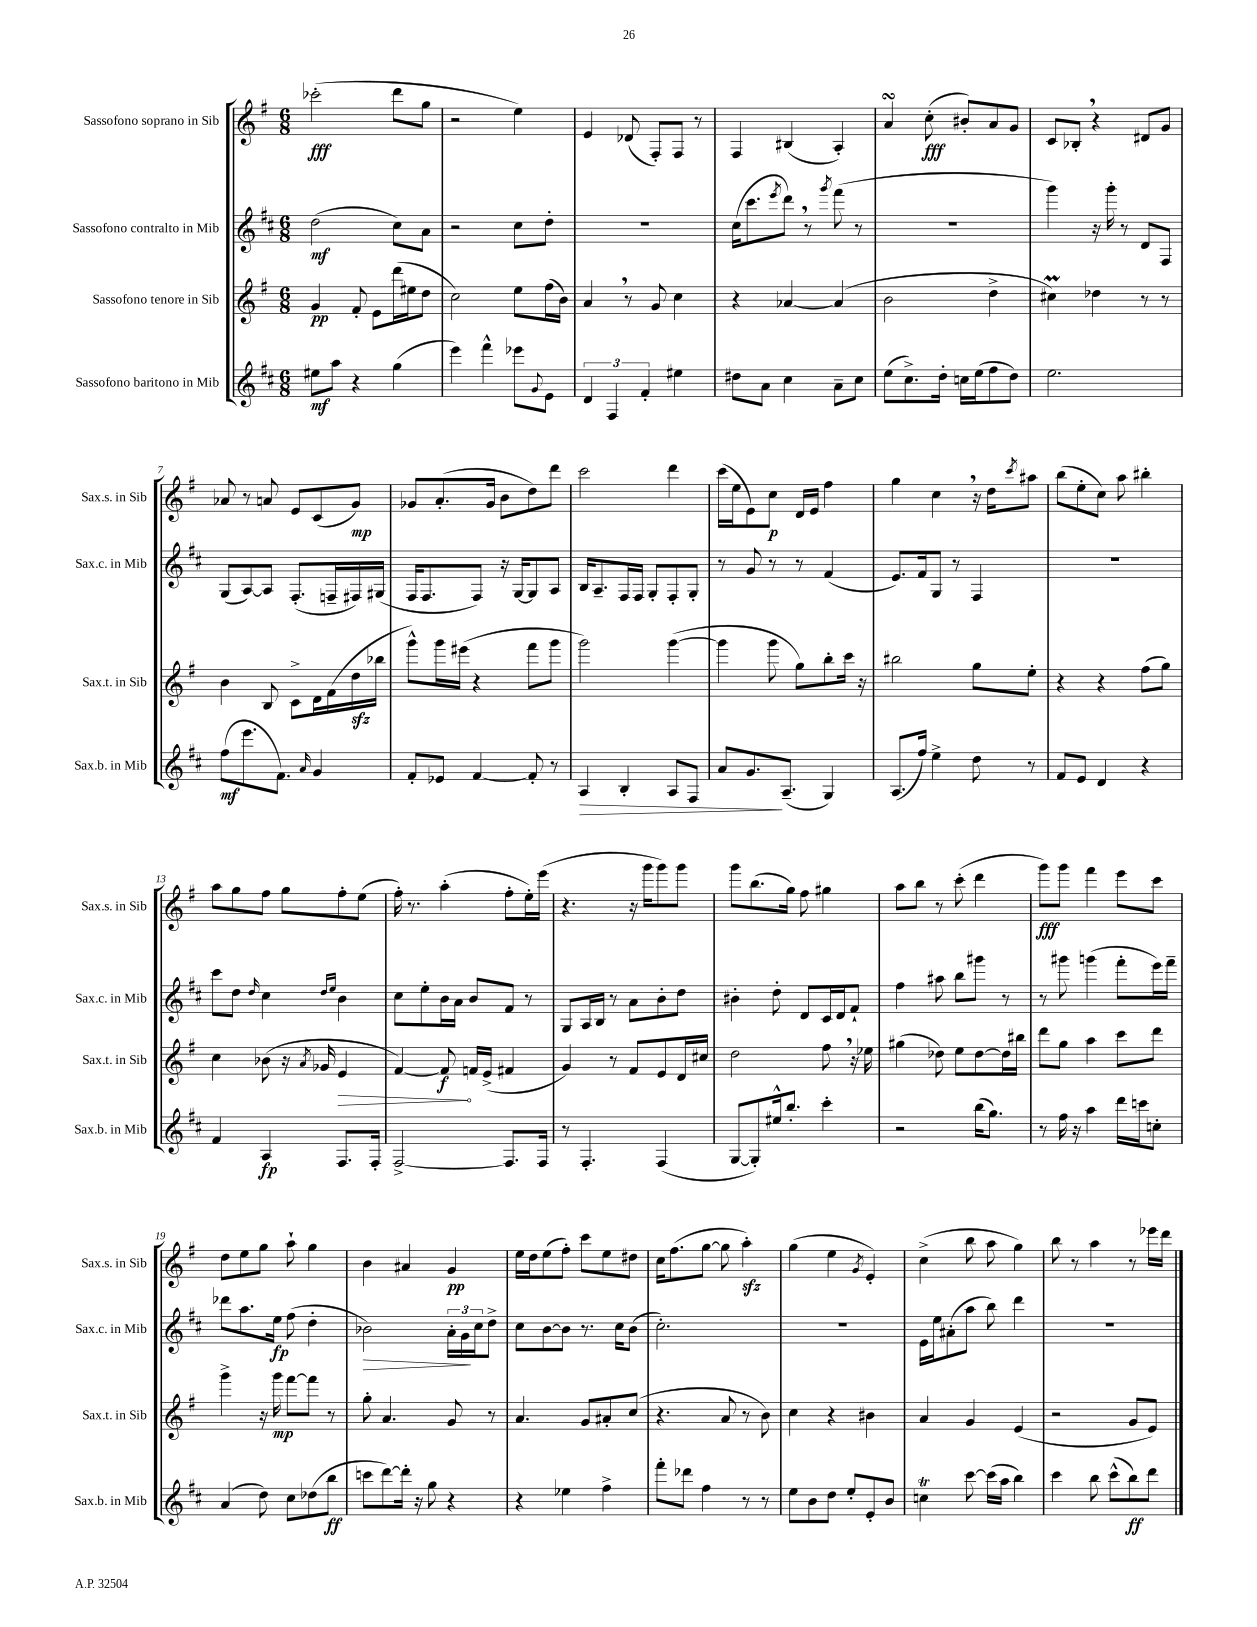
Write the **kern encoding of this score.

**kern	**kern	**kern	**kern
*staff4	*staff3	*staff2	*staff1
*clefG2	*clefG2	*clefG2	*clefG2
*k[f#c#]	*k[f#]	*k[f#c#]	*k[f#]
*M6/8	*M6/8	*M6/8	*M6/8
8ee#\L	4g/	(2dd\	(2ccc-'\
8aa\J	.	.	.
4r	8f#'/	.	.
.	8e\L	.	.
(4gg\	(16ddd\L	8cc#\L)	8ddd\L
.	16ee#\J	.	.
.	8dd\J	8a\J	8gg\J
=	=	=	=
4eee\)	2cc\)	2r	2r
4fff#^^\	.	.	.
8eee-\L	8ee\L	8cc#\L	4ee\)
8qqg/	.	.	.
8e\J	(16ff#\L	8dd'\J	.
.	16b\JJ)	.	.
=	=	=	=
6d/	4a/	2.r	4e/
6F#/	.	.	.
.	8r	.	(8d-/
6f#'/	.	.	.
.	8g/	.	8F#'/L)
4ee#\	4cc\	.	8F#/J
.	.	.	8r
=	=	=	=
8dd#\L	4r	(16cc#\LK	4F#/
.	.	8.ccc#\	.
8a\J	.	.	.
.	.	8qeee/	.
4cc#\	[4a-/	8ddd\J)	(4B#/
.	.	8r	.
.	.	8qggg/	.
8a~\L	(4a-/]	(8fff#\	4A'/)
8cc#\J	.	8r	.
=	=	=	=
(8ee\L	2b\	2.r	4a/
8.cc#^\)	.	.	.
.	.	.	(8cc'\
16dd'\Jk	.	.	.
16cc\LL	.	.	8b#'/L)
(16ee\J	.	.	.
8ff#\	4dd^\	.	8a/
8dd\J)	.	.	8g/J
=	=	=	=
2.ee\	4cc#\)	4ggg\)	8c/L
.	.	.	8B-'/J
.	4dd-\	16r	4r
.	.	16ggg'\	.
.	.	8r	.
.	8r	8d/L	8d#/L
.	8r	8F#/J	8g/J
=	=	=	=
(8ff#\L	4b\	(8G/L	8a-/
8.eee\	.	[8A/)	8r
.	8B/	8A/]J	8a/
8.f#\J)	.	.	.
.	8c^\L	(8.F#'/L	8e/L
16qqa/	.	.	.
4g/	16d\L	.	(8c/
.	(16f#\	16F~/L	.
.	16dd\	16F#/)	8g/J)
.	16bb-\JJ	(16G#/JJ	.
=	=	=	=
8f#'/L	8ggg^^\L)	16F#/LK	8g-/L
.	.	8.F#/	.
8e-/J	16ggg\L	.	(8.a'/
.	(16eee#\JJ	.	.
[4f#/	4r	8F#/J)	.
.	.	.	16g-/Jk
.	.	16r	8b\L
.	.	[16G/LK	.
8f#'/]	8fff#\L	8G/]	8dd\)
8r	8ggg\J	8A/J	8ddd\J
=	=	=	=
4A/	2ggg\)	16B/LK	2ccc\
.	.	8.A~/	.
4B'/	.	16F#/L	.
.	.	16F#/JJ	.
.	.	8G'/L	.
8A/L	([4ggg\	8F#'/	4ddd\
8F#/J	.	8G'/J	.
=	=	=	=
8a/L	4ggg\]	8r	(16ccc\LL
.	.	.	16ee\J
8.g/	.	8g/	8e\)
.	8ggg\	8r	8cc\J
(8.A~/J	.	.	.
.	8gg\L)	8r	16d/LL
.	.	.	16e/JJ
4G/)	8bb'\	(4f#/	4ff#\
.	16ccc\Jk	.	.
.	16r	.	.
=	=	=	=
(8.A/L	2bb#\	8.e/L)	4gg\
16ff#/Jk)	.	16f#/k	.
4ee^\	.	8G/J	4cc\
.	.	8r	.
8dd\	8gg\L	4F#/	16r
.	.	.	16dd\LK
.	.	.	8qccc/
8r	8ee'\J	.	8aa#\J
=	=	=	=
8f#/L	4r	2.r	(8bb\L
8e/J	.	.	8ee'\
4d/	4r	.	8cc\J)
.	.	.	8aa\
4r	(8ff#\L	.	4bb#'\
.	8gg\J)	.	.
=	=	=	=
4f#/	4cc\	8ccc#\L	8aa\L
.	.	8dd\J	8gg\
.	.	16qqdd/	.
4A/	(8b-\	4cc#\	8ff#\J
.	16r	.	8gg\L
.	8qa/	.	.
.	16g-/	.	.
.	.	16qqdd/LL	.
.	.	16qqee/JJ	.
8.F#/L	4e/	4b\	8ff#'\
.	.	.	(8ee\J
16F#'/Jk	.	.	.
=	=	=	=
[2F#^/	[4f#/)	8cc#\L	16ff#'\)
.	.	.	8.r
.	.	8ee'\	.
.	8f#/]	16b\L	(4aa'\
.	.	16a\JJ	.
.	16f/LL	8b/L	.
.	(16e^/JJ	.	.
8.F#/]L	4f#/	8f#/J	8ff#'\L
.	.	8r	16ee'\L)
16F#/Jk	.	.	(16eee\JJ
=	=	=	=
8r	4g/)	8G/L	4.r
4.F#'/	.	16A/L	.
.	.	16B/JJ	.
.	8r	8r	.
.	8f#/L	8a\L	16r
.	.	.	16ggg\LK
(4F#/	8e/	8b'\	8ggg\)
.	16d/L	8dd\J	8ggg\J
.	16cc#/JJ	.	.
=	=	=	=
[8G/L	2dd\	4b#'\	8ggg\L
8G'/])	.	.	(8.bb\
16ee#^^/k	.	8dd'\	.
8.bb'/J	.	.	16gg\Jk)
.	.	8d/L	8ff#\
4ccc#'\	8ff#\	16c#/L	4gg#\
.	.	16d/J	.
.	16r	8f#`/J	.
.	16ee-\	.	.
=	=	=	=
2r	(4gg#\	4ff#\	8aa\L
.	.	.	8bb\J
.	8dd-\)	8aa#\	8r
.	8ee\L	8bb\L	(8ccc'\
(16bb\LK	[8dd-\	8ggg#\J	4ddd\
8.gg\J)	.	.	.
.	16dd-\]L	8r	.
.	16bb#\JJ	.	.
=	=	=	=
8r	8ddd\L	8r	8ggg\L)
16ff#\	8gg\J	8ggg#\	8ggg\J
16r	.	.	.
4aa\	4aa\	(4ggg\	4fff#\
16ddd\LL	8ccc\L	8fff#'\L	8eee\L
16ccc\J	.	.	.
8cc'\J	8ddd\J	16eee\L)	8ccc\J
.	.	16fff#~\JJ	.
=	=	=	=
(4a/	4ggg^\	8ddd-\L	8dd\L
.	.	8.aa\	8ee\
8dd\)	16r	.	8gg\J
.	16ggg\	16ee\Jk	.
8cc#\L	[8fff#\L	(8ff#\	8aa`\
(8dd-\	8fff#\]J	4dd'\	4gg\
8bb\J	8r	.	.
=	=	=	=
8ccc\L	8gg'\	2b-\)	4b\
[8ddd\)	4.a/	.	.
16ddd'\]Jk	.	.	4a#/
16r	.	.	.
8gg\	.	.	.
4r	8g/	24a'\LL	4g/
.	.	24g\	.
.	.	24cc#\J	.
.	8r	8dd^\J	.
=	=	=	=
4r	4.a/	8cc#\L	16ee\LL
.	.	.	16dd\J
.	.	[8b\	(8ee\
4ee-\	.	8b\]J	8ff#'\J)
.	8g/L	8.r	8ccc\L
4ff#^\	8a#'/	.	8ee\
.	.	16cc#\LK	.
.	(8cc/J	(8b\J	8dd#\J
=	=	=	=
8fff#'\L	4.r	2.cc#'\)	16cc\LK
.	.	.	(8.ff#\
8ddd-\J	.	.	.
4ff#\	.	.	[8gg\J
.	8a/	.	8gg\]
8r	8r	.	4aa'\)
8r	8b\)	.	.
=	=	=	=
8ee\L	4cc\	2.r	(4gg\
8b\	.	.	.
8dd\J	4r	.	4ee\
8ee'/L	.	.	.
.	.	.	8qg/
8e'/	4b#\	.	4e'/)
8b/J	.	.	.
=	=	=	=
4cc\	4a/	16e\LL	(4cc^\
.	.	16ee\J	.
.	.	(8a#'\	.
[8ccc#\	4g/	8aa\J	8bb\
(16ccc#\]LL	.	8bb\)	8aa\
16aa\JJ	.	.	.
4bb\)	(4e/	4ddd\	4gg\)
=	=	=	=
4ccc#\	2r	2.r	8bb\
.	.	.	8r
8bb\	.	.	4aa\
(8ccc#^^\L	.	.	.
8bb\)	8g/L	.	8r
8ddd\J	8e/J)	.	16eee-\LL
.	.	.	16ddd\JJ
==	==	==	==
*-	*-	*-	*-
